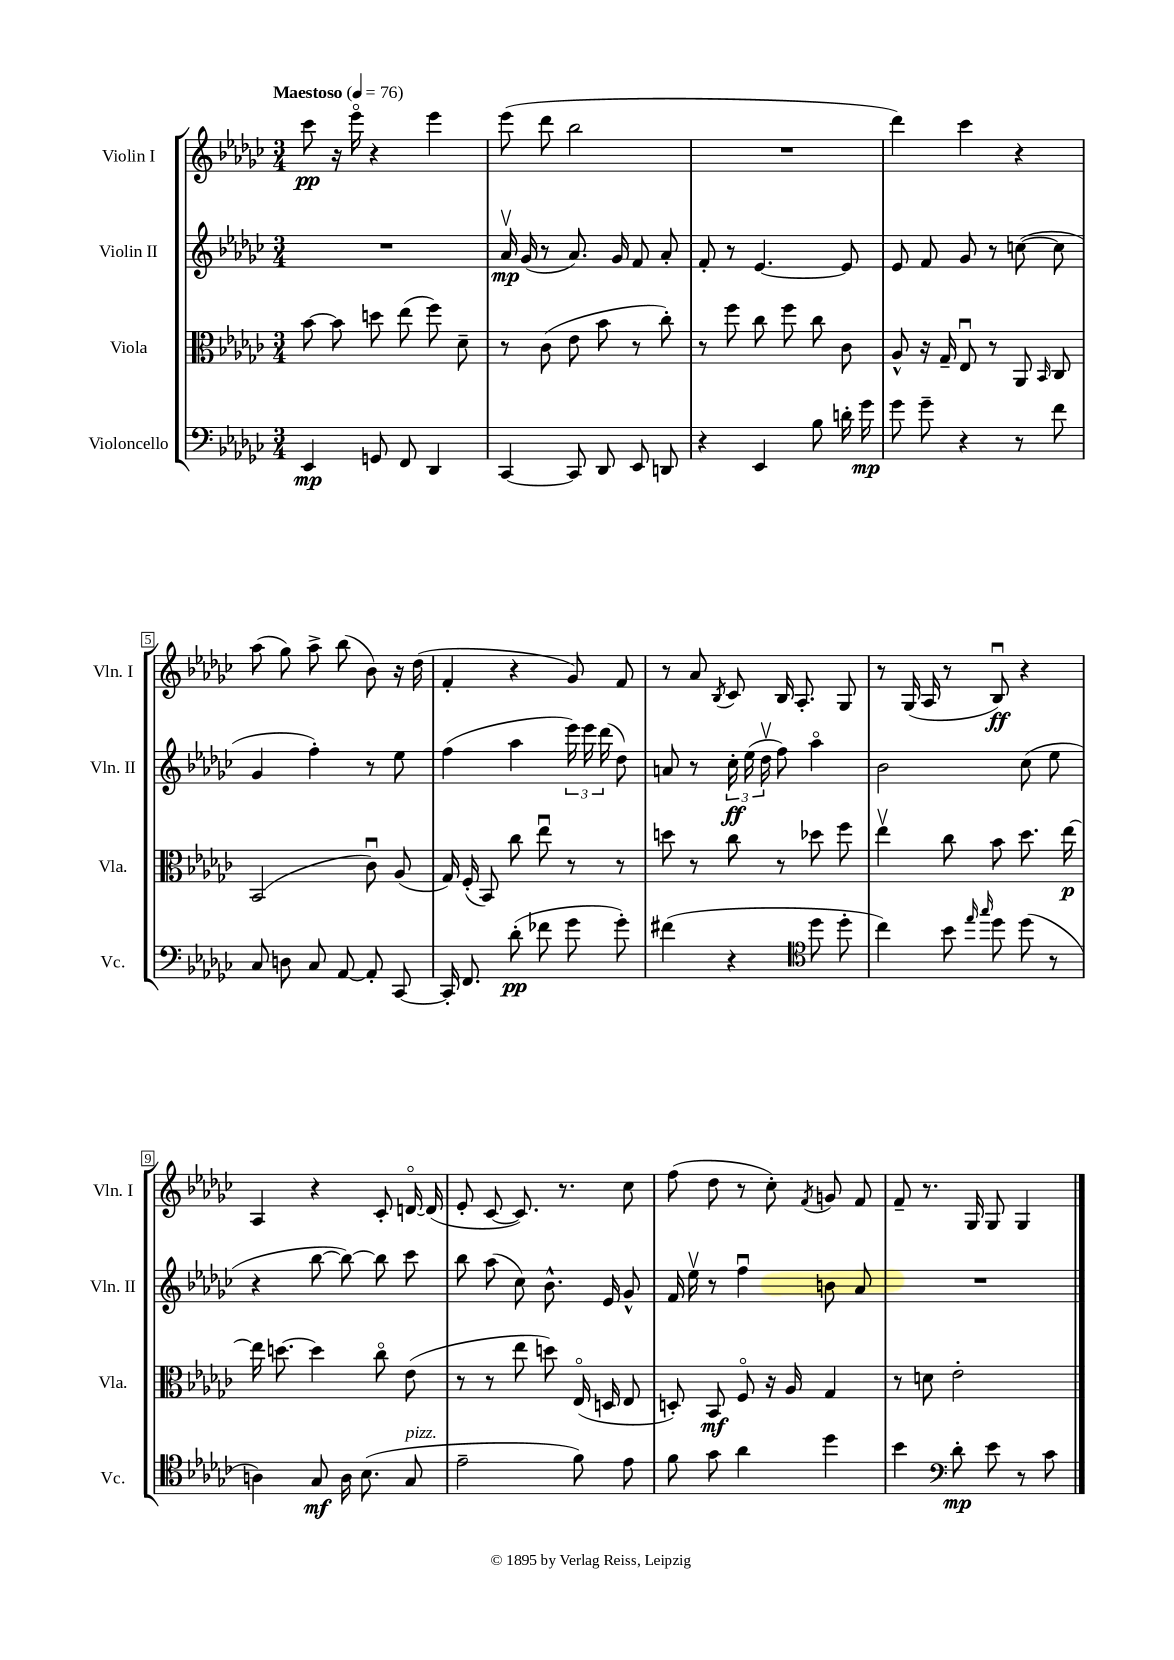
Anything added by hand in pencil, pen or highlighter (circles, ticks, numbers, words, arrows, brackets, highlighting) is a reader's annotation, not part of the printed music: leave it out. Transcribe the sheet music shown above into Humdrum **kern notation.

**kern	**dynam	**kern	**dynam	**kern	**dynam	**kern	**dynam
*part4	*part4	*part3	*part3	*part2	*part2	*part1	*part1
*staff4	*staff4	*staff3	*staff3	*staff2	*staff2	*staff1	*staff1
*I"Violoncello	*	*I"Viola	*	*I"Violin II	*	*I"Violin I	*
*I'Vc.	*	*I'Vla.	*	*I'Vln. II	*	*I'Vln. I	*
*clefF4	*	*clefC3	*	*clefG2	*	*clefG2	*
*k[b-e-a-d-g-c-]	*	*k[b-e-a-d-g-c-]	*	*k[b-e-a-d-g-c-]	*	*k[b-e-a-d-g-c-]	*
*M3/4	*	*M3/4	*	*M3/4	*	*M3/4	*
*MM76	*	*MM76	*	*MM76	*	*MM76	*
=1	=1	=1	=1	=1	=1	=1	=1
!	!	!	!	!	!	!LO:TX:a:B:t=Maestoso	!
4EE-/	mp	[8b-\	.	2.r	.	8ccc-\	pp
.	.	8b-\]	.	.	.	16r	.
.	.	.	.	.	.	16eee-\	.
8GGn/	.	8ddn\	.	.	.	4r	.
8FF/	.	(8ee-\	.	.	.	.	.
4DD-/	.	8ff\)	.	.	.	4eee-\	.
.	.	8d-~\	.	.	.	.	.
=2	=2	=2	=2	=2	=2	=2	=2
[4CC-/	.	8r	.	16a-v/	mp	(8eee-\	.
.	.	.	.	(16g-/	.	.	.
.	.	(8c-\	.	8r	.	8ddd-\	.
8CC-/]	.	8e-\	.	8.a-/)	.	2bb-\	.
8DD-/	.	8b-\	.	.	.	.	.
.	.	.	.	16g-/	.	.	.
8EE-/	.	8r	.	8f/	.	.	.
8DDn/	.	8cc-'\)	.	8a-'/	.	.	.
=3	=3	=3	=3	=3	=3	=3	=3
4r	.	8r	.	8f'/	.	2.r	.
.	.	8ff\	.	8r	.	.	.
4EE-/	.	8cc-\	.	[4.e-/	.	.	.
.	.	8ff\	.	.	.	.	.
8B-\	.	8cc-\	.	.	.	.	.
16dn'\	.	8c-\	.	8e-/]	.	.	.
16g-\	mp	.	.	.	.	.	.
=4	=4	=4	=4	=4	=4	=4	=4
8g-\	.	8A-^^/	.	8e-/	.	4ddd-\)	.
8g-~\	.	16r	.	8f/	.	.	.
.	.	16G-~/	.	.	.	.	.
4r	.	8E-u/	.	8g-/	.	4ccc-\	.
.	.	8r	.	8r	.	.	.
8r	.	8AA-/	.	([8ccn\	.	4r	.
.	.	16qqBB-/	.	.	.	.	.
8f\	.	8C-/	.	8cc\]	.	.	.
!!LO:LB:g=z
=5	=5	=5	=5	=5	=5	=5	=5
8C-/	.	(2BB-/	.	4g-/	.	(8aa-\	.
8Dn\	.	.	.	.	.	8gg-\)	.
8C-/	.	.	.	4ff'\)	.	8aa-^\	.
[8AA-/	.	.	.	.	.	(8bb-\	.
8AA-'/]	.	8c-u\)	.	8r	.	8b-\)	.
[8CC-/	.	(8A-/	.	8ee-\	.	16r	.
.	.	.	.	.	.	(16dd-\	.
=6	=6	=6	=6	=6	=6	=6	=6
16CC-'/]	.	16G-/)	.	(4ff\	.	4f'/	.
8.FF/	.	(16F'/	.	.	.	.	.
.	.	8BB-/)	.	.	.	.	.
(8d-'\	pp	8cc-\	.	4aa-\	.	4r	.
8f-X\	.	8ee-u\	.	.	.	.	.
8g-\	.	8r	.	24eee-\)	.	8g-/)	.
.	.	.	.	24eee-\	.	.	.
.	.	.	.	(24ddd-\	.	.	.
8g-'\)	.	8r	.	8dd-\)	.	8f/	.
=7	=7	=7	=7	=7	=7	=7	=7
(4f#X\	.	8ddn\	.	8an/	.	8r	.
.	.	8r	.	8r	.	8a-/	.
.	.	.	.	.	.	8qB-/	.
4r	.	8cc-\	.	24cc-'\	ff	8c-/	.
.	.	.	.	(24ee-\	.	.	.
.	.	.	.	24dd-v\	.	.	.
.	.	8r	.	8ff\)	.	16B-/	.
.	.	.	.	.	.	8.A-'/	.
*clefC4	*	*	*	*	*	*	*
8dd-\	.	8dd-X\	.	4aa-\	.	.	.
8dd-'\	.	8ff\	.	.	.	8G-/	.
=8	=8	=8	=8	=8	=8	=8	=8
4cc-\)	.	4ee-v\	.	2b-\	.	8r	.
.	.	.	.	.	.	(16G-/	.
.	.	.	.	.	.	16A-/	.
8b-\	.	8cc-\	.	.	.	8r	.
16qqee-/	.	.	.	.	.	.	.
16qqgg-/	.	.	.	.	.	.	.
8dd-\	.	8b-\	.	.	.	8B-u/)	ff
(8dd-\	.	8.dd-\	.	(8cc-\	.	4r	.
8r	.	.	.	8ee-\	.	.	.
.	.	[16ee-\	p	.	.	.	.
!!LO:LB:g=z
=9	=9	=9	=9	=9	=9	=9	=9
4An\)	.	16ee-\]	.	4r	.	4A-/	.
.	.	[8.ddn\	.	.	.	.	.
8G-/	mf	4dd\]	.	[8bb-\	.	4r	.
16A\	.	.	.	8bb-\_)	.	.	.
(8.B-\	.	.	.	.	.	.	.
.	.	8cc-\	.	8bb-\]	.	8c-'/	.
!LO:TX:a:i:t=pizz.	!	!	!	!	!	!	!
8G-/	.	(8e-\	.	8ccc-\	.	[16dn/	.
.	.	.	.	.	.	(16d/]	.
=10	=10	=10	=10	=10	=10	=10	=10
2e-~\	.	8r	.	8bb-\	.	8e-'/	.
.	.	8r	.	(8aa-\	.	[8c-/	.
.	.	8ee-\	.	8cc-\)	.	8.c-/])	.
.	.	8ddn\)	.	8.b-^^\	.	.	.
.	.	.	.	.	.	8.r	.
8f\)	.	(16E-/	.	.	.	.	.
.	.	16Dn/	.	16e-/	.	.	.
8e-\	.	8E-/	.	8g-^^/	.	8cc-\	.
=11	=11	=11	=11	=11	=11	=11	=11
8f\	.	8Dn'/)	.	16f/	.	(8ff\	.
.	.	.	.	16ee-v\	.	.	.
8g-\	.	8BB-/	mf	8r	.	8dd-\	.
4a-\	.	8F/	.	4ffu\	.	8r	.
.	.	16r	.	.	.	8cc-'\)	.
.	.	16A-/	.	.	.	.	.
.	.	.	.	.	.	8qf/	.
4dd-\	.	4G-/	.	8bn\	.	8gn/	.
.	.	.	.	8a-/	.	8f/	.
=12	=12	=12	=12	=12	=12	=12	=12
4b-\	.	8r	.	2.r	.	8f~/	.
.	.	8dn\	.	.	.	8.r	.
*clefF4	*	*	*	*	*	*	*
8d-'\	mp	2e-'\	.	.	.	.	.
.	.	.	.	.	.	16G-/	.
8e-\	.	.	.	.	.	8G-/	.
8r	.	.	.	.	.	4G-/	.
8c-\	.	.	.	.	.	.	.
==	==	==	==	==	==	==	==
*-	*-	*-	*-	*-	*-	*-	*-
